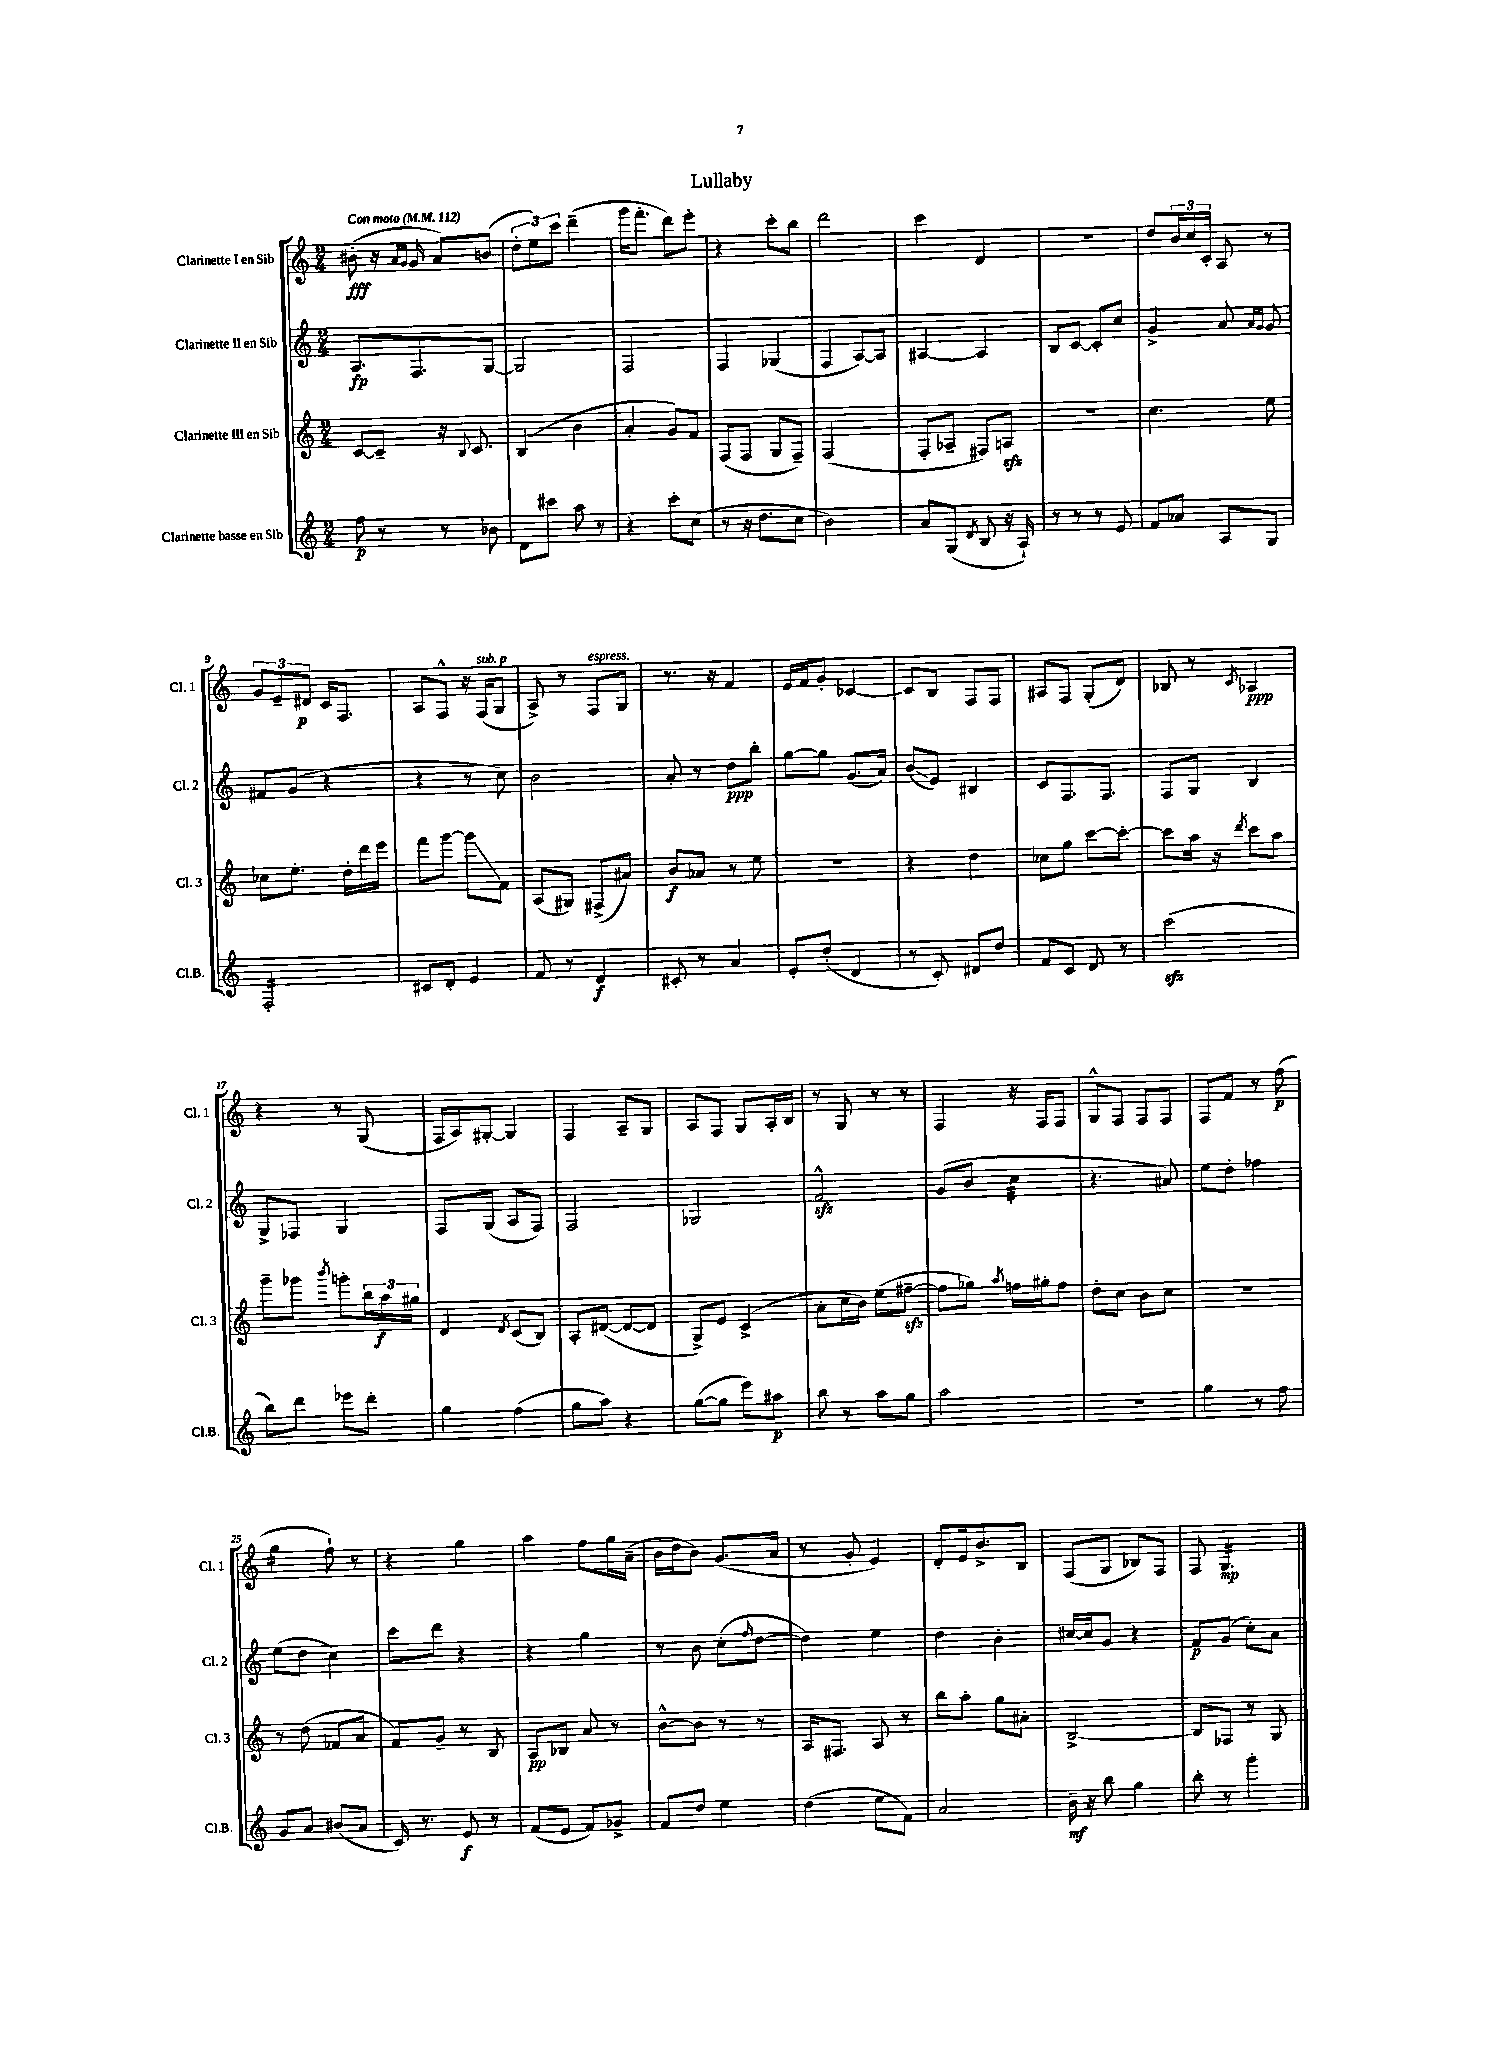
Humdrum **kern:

**kern	**kern	**kern	**kern
*staff4	*staff3	*staff2	*staff1
*clefG2	*clefG2	*clefG2	*clefG2
*k[]	*k[]	*k[]	*k[]
*M2/4	*M2/4	*M2/4	*M2/4
*MM112	*MM112	*MM112	*MM112
8ff	[8c	8.A	(8b#'
8r	8c~]	.	16r
.	.	.	16qqa
.	.	.	16qqg
.	.	8.F	16g
8r	16r	.	8a)
.	8qqB	.	.
.	8.c	.	.
8b-	.	[8G	(8b
=	=	=	=
8d	(4B	2G]	12dd'
.	.	.	12ee)
8ccc#	.	.	.
.	.	.	12ccc
8aa	4b	.	(4ddd~
8r	.	.	.
=	=	=	=
4r	4a'	2F	16ggg
.	.	.	8.fff'
8ccc'	8g)	.	8ddd)
(8cc	8f	.	8eee'
=	=	=	=
8r	(8F	4F	4r
16r	8F	.	.
8.dd	.	.	.
.	8G	(4G-	8ccc'
8cc	8F~)	.	8bb
=	=	=	=
2b)	(2F	4F	2ddd
.	.	[8A)	.
.	.	8A]	.
=	=	=	=
8a	8F'	[4A#	4ccc
(8G	8A-~	.	.
8qd	.	.	.
8B	8F#)	4A#]	4d
16r	8A	.	.
16A`)	.	.	.
=	=	=	=
8r	2r	8B	2r
8r	.	[8c	.
8r	.	8c']	.
8e	.	8cc	.
=	=	=	=
8f	4.cc	4g^	8dd
8a-	.	.	24b
.	.	.	24cc
.	.	.	24c'
8A	.	8a	8A
.	.	16qqa	.
.	.	16qqg	.
8G	8ee	8g	8r
=	=	=	=
2F'	8cc-	8f#	12g
.	.	.	12e~
.	8.ee'	(8g	.
.	.	.	12d#
.	.	4r	16c
.	16dd'	.	8.F
.	16ddd	.	.
.	16eee	.	.
=	=	=	=
8c#	8fff	4r	8A
8d'	[8ggg	.	8F^^
4e	8ggg]	8r	16r
.	.	.	(16F
.	8f	8cc)	8G
=	=	=	=
8f	(8A	2b	8A^)
8r	8G#)	.	8r
4d	(8F#^	.	8F
.	8a#)	.	8G
=	=	=	=
8c#'	8b	8a'	8.r
8r	8a-	8r	.
.	.	.	16r
4a	8r	8dd	4f
.	8ee	8bb'	.
=	=	=	=
8e'	2r	[8gg	16e
.	.	.	16f
(8dd'	.	8gg]	8g'
4d	.	(8.g	[4c-
.	.	16a)	.
=	=	=	=
8r	4r	(8b	8c-]
8c')	.	8e)	8B
8d#	4dd	4B#	8F
8dd	.	.	8F
=	=	=	=
8f	8cc-	8c	8A#
8c	8gg	8.F	8F
8d	[8ccc	.	(8G'
.	.	8.F	.
8r	8ccc'_	.	8d)
=	=	=	=
(2ccc	8ccc]	8F	8B-
.	16aa	8G	8r
.	16r	.	.
.	8qddd	.	8qc
.	8ccc	4B	4A-
.	8aa	.	.
=	=	=	=
8bb)	8ggg~	8G^	4r
8ddd	8ggg-	8F-	.
.	8qbbb	.	.
8eee-	8ggg'	4G	8r
8ddd'	24bb	.	(8G
.	24aa	.	.
.	24gg#	.	.
=	=	=	=
4gg	4d	8F	16F
.	.	.	16A)
.	.	(8G	[8G#'
.	8qd	.	.
(4ff	(8c	8A	4G#]
.	8B)	8F)	.
=	=	=	=
8gg	8A'	2F	4F
8aa)	([8d#	.	.
4r	8d#_	.	8A~
.	8d#]	.	8G
=	=	=	=
([8gg	8G^)	2G-	8A
8gg]	8e	.	8F
8eee)	(4c^	.	8G
8aa#	.	.	16A'
.	.	.	16B
=	=	=	=
8bb	8a'	2f^^	8r
8r	16cc	.	8G
.	16b)	.	.
8aa	(8ee	.	8r
8gg	[8ff#~	.	8r
=	=	=	=
2aa	8ff#]	(8g	4F
.	8gg-)	8b	.
.	8qaa	.	.
.	16ff	4cc	16r
.	16gg#'	.	16F
.	8ff	.	8F
=	=	=	=
2r	8dd'	4.r	8G^^
.	8cc	.	8F
.	8b	.	8F
.	8cc	8a#)	8F
=	=	=	=
4gg	2r	8ee	8F
.	.	8dd'	8f
8r	.	4ff-	8r
8ff	.	.	(8ff
=	=	=	=
8g	8r	(8ee	4gg
8a	(8dd	8dd	.
(8b#	8f-	4cc)	8ff`)
8a	8a	.	8r
=	=	=	=
16c)	8f)	8ccc	4r
8.r	.	.	.
.	8g~	8ddd	.
8e	8r	4r	4gg
8r	8B	.	.
=	=	=	=
(8f	8A	4r	4aa
8e	8B-	.	.
8f)	8a	4gg	8ff
8g-^	8r	.	16gg
.	.	.	(16a~
=	=	=	=
8f	[8b^^	8r	16b
.	.	.	16dd
8dd	8b]	8b	8b)
4ee	8r	(8cc'	(8.g
.	.	16qqff	.
.	8r	[8dd	.
.	.	.	16a
=	=	=	=
(4dd	16A	4dd])	8r
.	8.F#	.	.
.	.	.	8g'
8ee	8A	4ee	4e)
8f)	8r	.	.
=	=	=	=
2a	8bb	4dd	8d'
.	8aa'	.	16e
.	.	.	8.b^
.	8gg	4b'	.
.	8a#'	.	8B
=	=	=	=
16b~	[2B^	[16cc#	(8F
16r	.	16cc#]	.
8bb	.	8g	8G
4gg	.	4r	8B-)
.	.	.	8F
=	=	=	=
8bb'	8B]	8f	8F
8r	8F-	(8g	4.G
4ggg'	8r	8cc')	.
.	8G	8a	.
==	==	==	==
*-	*-	*-	*-
